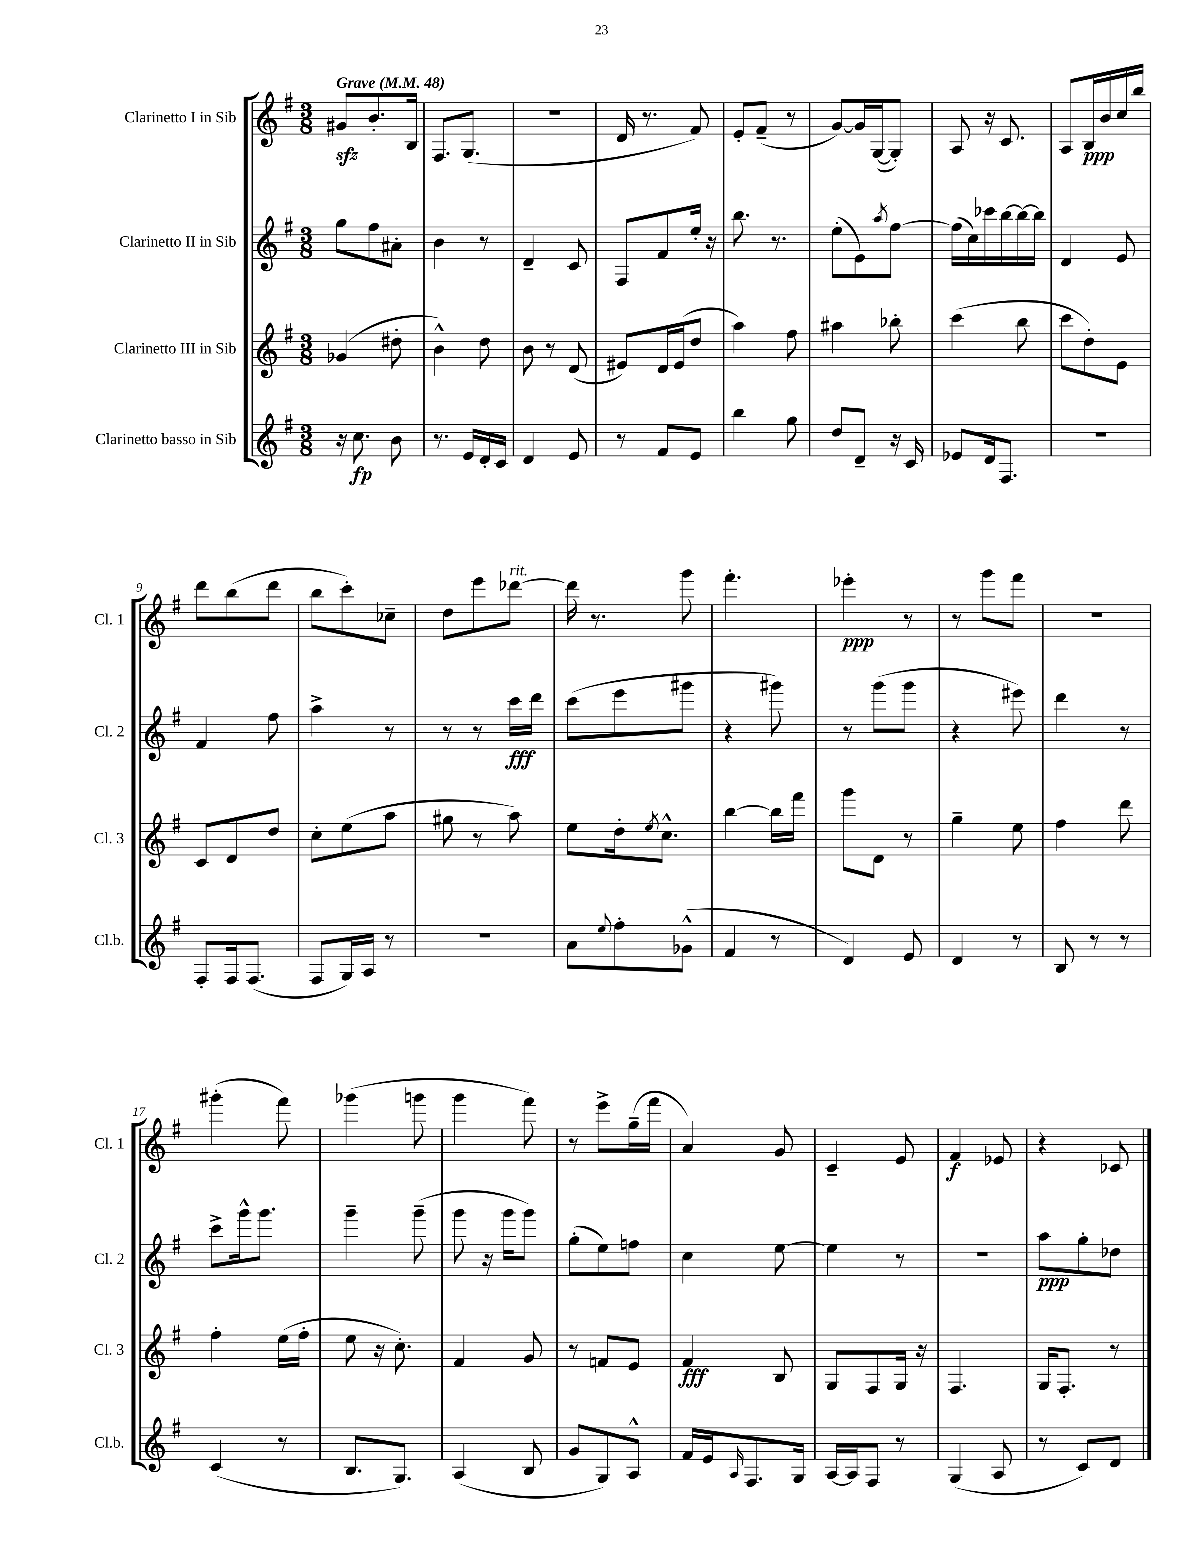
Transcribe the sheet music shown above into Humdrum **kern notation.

**kern	**dynam	**kern	**dynam	**kern	**dynam	**kern	**dynam
*part4	*part4	*part3	*part3	*part2	*part2	*part1	*part1
*staff4	*staff4	*staff3	*staff3	*staff2	*staff2	*staff1	*staff1
*I"Clarinetto basso in Sib	*	*I"Clarinetto III in Sib	*	*I"Clarinetto II in Sib	*	*I"Clarinetto I in Sib	*
*I'Cl.b.	*	*I'Cl. 3	*	*I'Cl. 2	*	*I'Cl. 1	*
*clefG2	*	*clefG2	*	*clefG2	*	*clefG2	*
*k[f#]	*	*k[f#]	*	*k[f#]	*	*k[f#]	*
*M3/8	*	*M3/8	*	*M3/8	*	*M3/8	*
*MM48	*	*MM48	*	*MM48	*	*MM48	*
=1	=1	=1	=1	=1	=1	=1	=1
!	!	!	!	!	!	!LO:TX:a:B:t=Grave	!
16r	.	(4g-X/	.	8gg\L	.	8g#Xzz/L	.
8.cc\	fp	.	.	.	.	.	.
.	.	.	.	8ff#\	.	8.b'/	.
8b\	.	8dd#X'\	.	8a#X'\J	.	.	.
.	.	.	.	.	.	16B/Jk	.
=2	=2	=2	=2	=2	=2	=2	=2
8.r	.	4b^^\)	.	4b\	.	8.F#/L	.
16e/LL	.	.	.	.	.	(8.G/J	.
16d'/	.	8dd\	.	8r	.	.	.
16c/JJ	.	.	.	.	.	.	.
=3	=3	=3	=3	=3	=3	=3	=3
4d/	.	8b\	.	4d~/	.	4.r	.
.	.	8r	.	.	.	.	.
8e/	.	(8d/	.	8c/	.	.	.
=4	=4	=4	=4	=4	=4	=4	=4
8r	.	8e#X/L)	.	8F#/L	.	16d/	.
.	.	.	.	.	.	8.r	.
8f#/L	.	16d/L	.	8f#/	.	.	.
.	.	(16e#/J	.	.	.	.	.
8e/J	.	8dd/J	.	16ee'/Jk	.	8f#/)	.
.	.	.	.	16r	.	.	.
=5	=5	=5	=5	=5	=5	=5	=5
4bb\	.	4aa\)	.	8.bb\	.	8e'/L	.
.	.	.	.	.	.	(8f#~/J	.
.	.	.	.	8.r	.	.	.
8gg\	.	8ff#\	.	.	.	8r	.
=6	=6	=6	=6	=6	=6	=6	=6
8dd/L	.	4aa#X\	.	(8ee'\L	.	[8g/L)	.
8d~/J	.	.	.	8e\)	.	16g/L]	.
.	.	.	.	.	.	([16G/J	.
.	.	.	.	8qaa/	.	.	.
16r	.	8bb-X'\	.	[8ff#\J	.	8G'/J])	.
16c/	.	.	.	.	.	.	.
=7	=7	=7	=7	=7	=7	=7	=7
8e-X/L	.	(4ccc\	.	(16ff#\LL]	.	8A/	.
.	.	.	.	16cc\)	.	.	.
16d/k	.	.	.	16ccc-X\	.	16r	.
8.F#/J	.	.	.	[16bb\	.	8.c/	.
.	.	8bb\	.	16bb\_	.	.	.
.	.	.	.	16bb\JJ]	.	.	.
=8	=8	=8	=8	=8	=8	=8	=8
4.r	.	8ccc\L	.	4d/	.	8A/L	.
.	.	8dd'\)	.	.	.	16B/L	ppp
.	.	.	.	.	.	16b/	.
.	.	8e\J	.	8e/	.	16cc/	.
.	.	.	.	.	.	16bb/JJ	.
!!LO:LB:g=z
=9	=9	=9	=9	=9	=9	=9	=9
8F#'/L	.	8c/L	.	4f#/	.	8ddd\L	.
16F#/k	.	8d/	.	.	.	(8bb\	.
(8.F#/J	.	.	.	.	.	.	.
.	.	8dd/J	.	8ff#\	.	8ddd\J	.
=10	=10	=10	=10	=10	=10	=10	=10
8F#/L	.	8cc'\L	.	4aa^\	.	8bb\L	.
16G/L)	.	(8ee\	.	.	.	8ccc'\)	.
16A/JJ	.	.	.	.	.	.	.
8r	.	8aa\J	.	8r	.	8cc-X~\J	.
=11	=11	=11	=11	=11	=11	=11	=11
4.r	.	8gg#X\	.	8r	.	8dd\L	.
.	.	8r	.	8r	.	8eee\	.
!	!	!	!	!	!	!LO:TX:a:i:t=rit.	!
.	.	8aa\)	.	16ccc\LL	fff	[8ddd-X\J	.
.	.	.	.	16ddd\JJ	.	.	.
=12	=12	=12	=12	=12	=12	=12	=12
8a\L	.	8ee\L	.	(8ccc\L	.	16ddd-\]	.
.	.	.	.	.	.	8.r	.
8qqee/	.	.	.	.	.	.	.
8ff#'\	.	16dd'\k	.	8eee\	.	.	.
.	.	8qee/	.	.	.	.	.
.	.	8.cc^^\J	.	.	.	.	.
(8g-X^^\J	.	.	.	8ggg#X\J	.	8ggg\	.
=13	=13	=13	=13	=13	=13	=13	=13
4f#/	.	[4bb\	.	4r	.	4.fff#'\	.
8r	.	16bb\LL]	.	8ggg#X\)	.	.	.
.	.	16fff#\JJ	.	.	.	.	.
=14	=14	=14	=14	=14	=14	=14	=14
4d/)	.	8ggg\L	.	8r	.	4eee-X'\	ppp
.	.	8d\J	.	(8ggg\L	.	.	.
8e/	.	8r	.	8ggg\J	.	8r	.
=15	=15	=15	=15	=15	=15	=15	=15
4d/	.	4gg~\	.	4r	.	8r	.
.	.	.	.	.	.	8ggg\L	.
8r	.	8ee\	.	8eee#X\)	.	8fff#\J	.
=16	=16	=16	=16	=16	=16	=16	=16
8B/	.	4ff#\	.	4ddd\	.	4.r	.
8r	.	.	.	.	.	.	.
8r	.	8ddd\	.	8r	.	.	.
!!LO:LB:g=z
=17	=17	=17	=17	=17	=17	=17	=17
(4c/	.	4ff#'\	.	8ccc^\L	.	(4ggg#X'\	.
.	.	.	.	16ggg^^\k	.	.	.
.	.	.	.	8.ggg\J	.	.	.
8r	.	(16ee\LL	.	.	.	8fff#\)	.
.	.	16ff#'\JJ	.	.	.	.	.
=18	=18	=18	=18	=18	=18	=18	=18
8.B/L	.	8ee\	.	4ggg~\	.	(4ggg-X\	.
.	.	16r	.	.	.	.	.
8.G/J)	.	8.cc'\)	.	.	.	.	.
.	.	.	.	(8ggg~\	.	8gggn\	.
=19	=19	=19	=19	=19	=19	=19	=19
(4A/	.	4f#/	.	8ggg\	.	4ggg\	.
.	.	.	.	16r	.	.	.
.	.	.	.	16ggg\KL	.	.	.
8B/	.	8g/	.	8ggg\J)	.	8fff#\)	.
=20	=20	=20	=20	=20	=20	=20	=20
8g/L	.	8r	.	(8gg'\L	.	8r	.
8G/)	.	8fn/L	.	8ee\)	.	8eee^\L	.
8A^^/J	.	8e/J	.	8ffn\J	.	(16gg~\L	.
.	.	.	.	.	.	16fff#\JJ	.
=21	=21	=21	=21	=21	=21	=21	=21
16f#/LL	.	4f#/	fff	4cc\	.	4a/)	.
16e/J	.	.	.	.	.	.	.
16qqA/	.	.	.	.	.	.	.
8.F#/	.	.	.	.	.	.	.
.	.	8B/	.	[8ee\	.	8g/	.
16G/Jk	.	.	.	.	.	.	.
=22	=22	=22	=22	=22	=22	=22	=22
[16A/LL	.	8G/L	.	4ee\]	.	4c~/	.
16A/J]	.	.	.	.	.	.	.
8F#/J	.	8F#/	.	.	.	.	.
8r	.	16G/Jk	.	8r	.	8e/	.
.	.	16r	.	.	.	.	.
=23	=23	=23	=23	=23	=23	=23	=23
(4G/	.	4.F#/	.	4.r	.	4f#/	f
8A/	.	.	.	.	.	8e-X/	.
=24	=24	=24	=24	=24	=24	=24	=24
8r	.	16G/KL	.	8aa\L	ppp	4r	.
.	.	8.F#'/J	.	.	.	.	.
8c/L)	.	.	.	8gg'\	.	.	.
8d/J	.	8r	.	8dd-X\J	.	8c-X/	.
==	==	==	==	==	==	==	==
*-	*-	*-	*-	*-	*-	*-	*-
